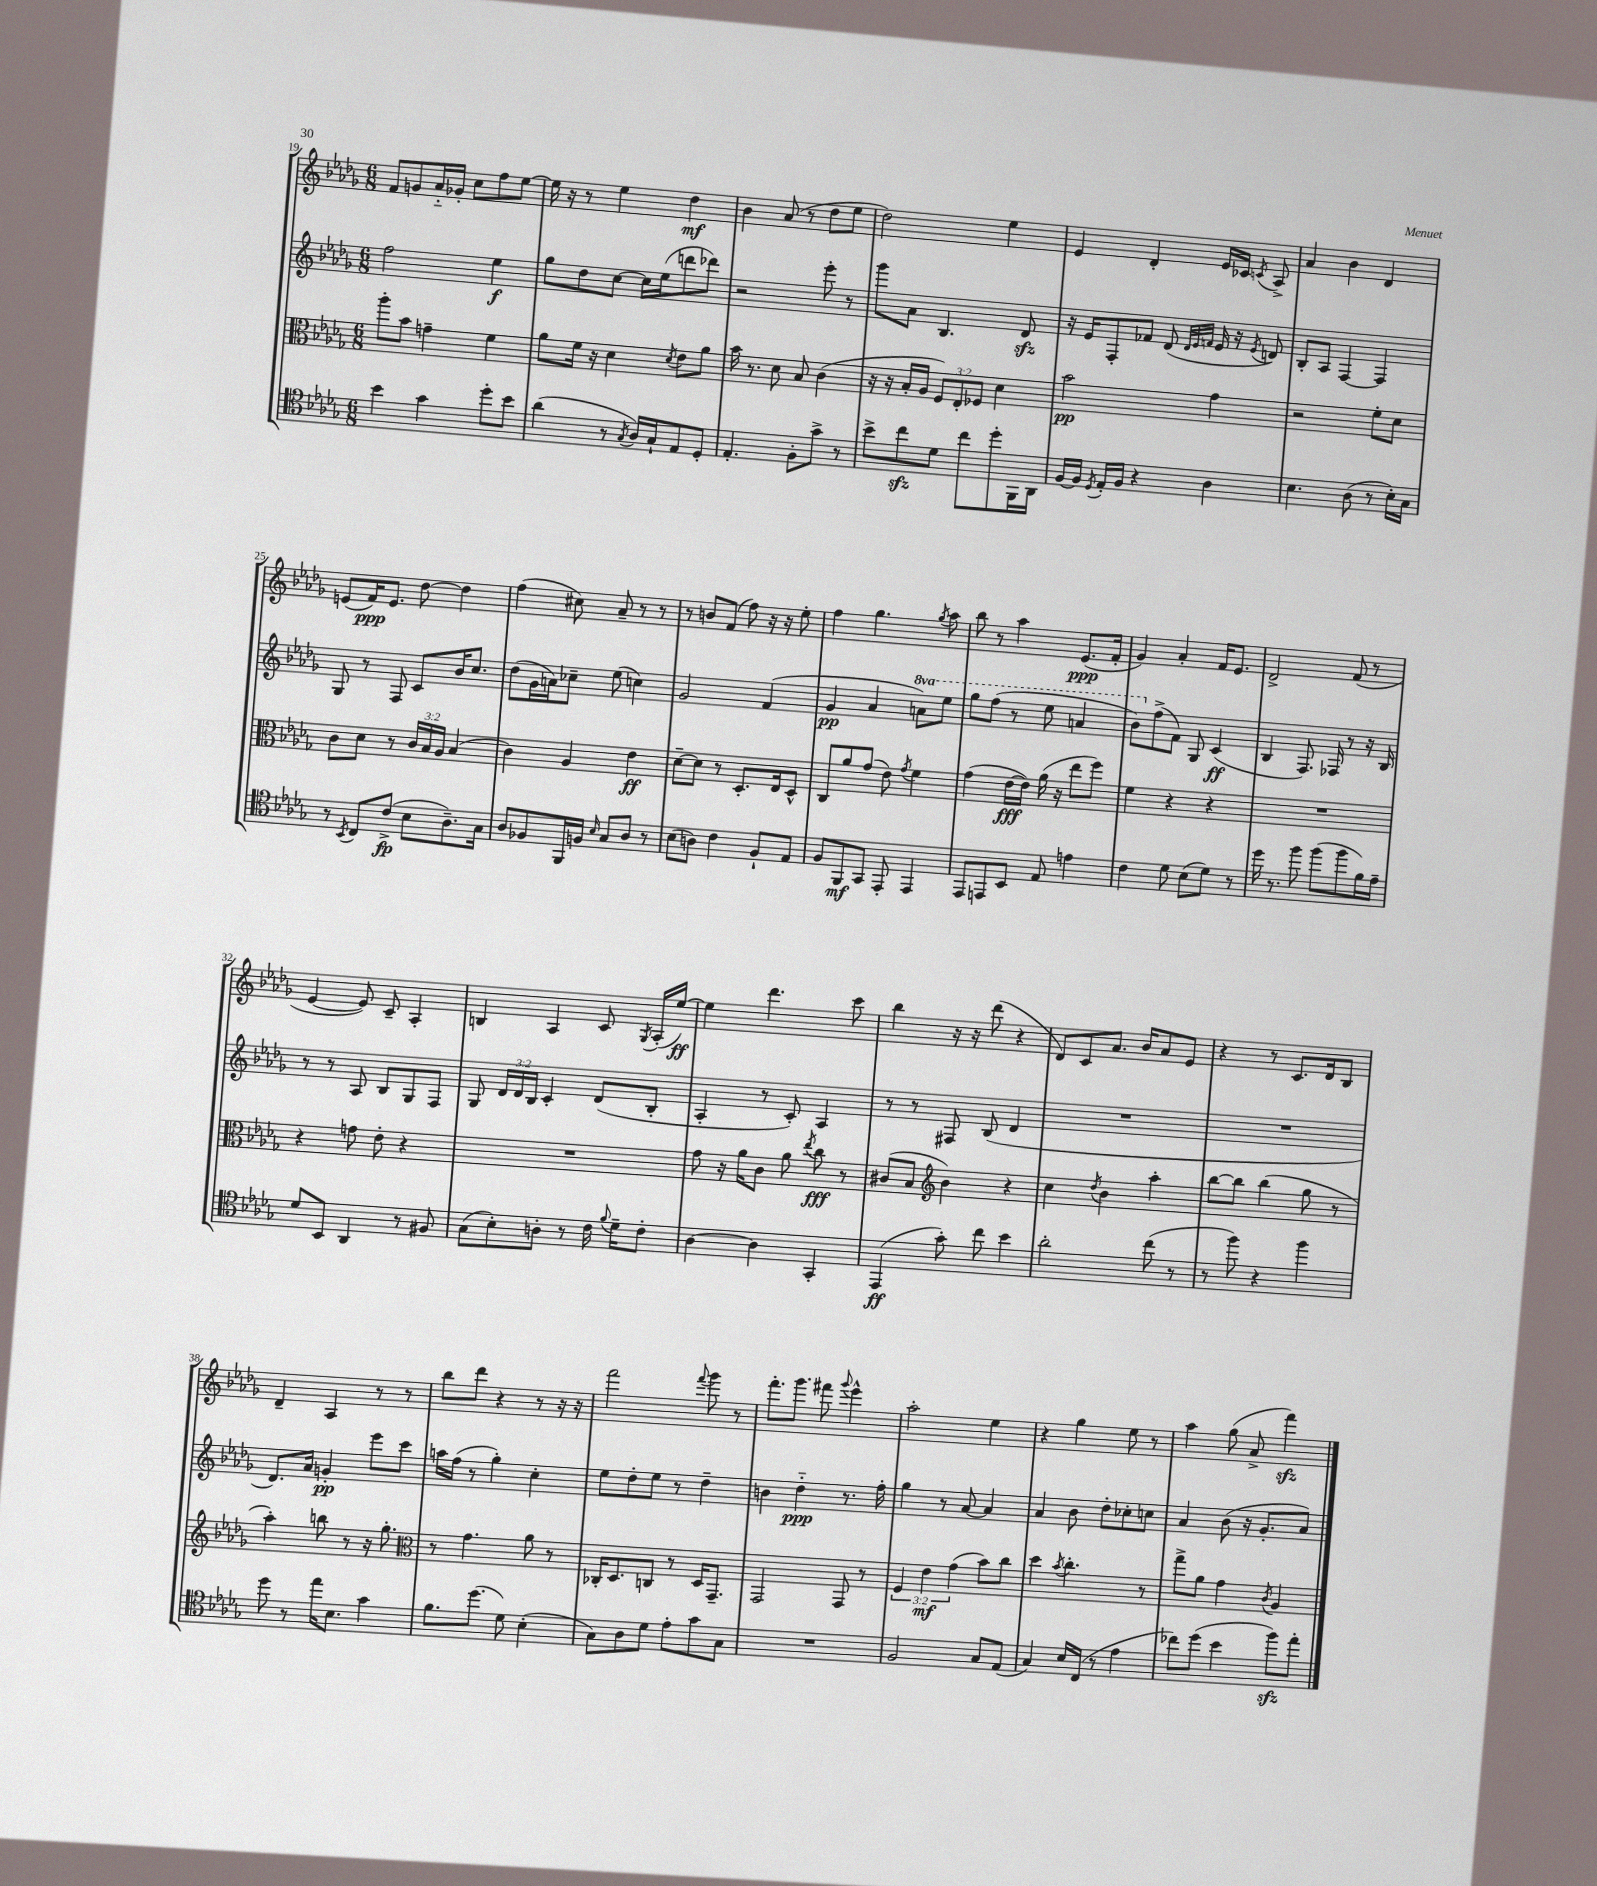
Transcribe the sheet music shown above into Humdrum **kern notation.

**kern	**kern	**kern	**kern
*staff4	*staff3	*staff2	*staff1
*clefC4	*clefC3	*clefG2	*clefG2
*k[b-e-a-d-g-]	*k[b-e-a-d-g-]	*k[b-e-a-d-g-]	*k[b-e-a-d-g-]
*M6/8	*M6/8	*M6/8	*M6/8
4b-	8aa-'	2ff	8f
.	8b-	.	8g
4g-	4g~	.	16a-'~
.	.	.	16g-'
.	.	.	8cc
8dd-'	4f	4ee-	8ff
8b-	.	.	[8ee-
=	=	=	=
(4a-	8a-	8gg-	16ee-]
.	.	.	16r
.	16f	8dd-	8r
.	16r	.	.
8r	4d-	[8cc	4ee-
8qG-	.	.	.
16A-)	.	16cc]	.
16G-`	.	(16ee-	.
.	8qd-	.	.
8E-	8e-	8ddd	4dd-
8D-'	8a-	8ddd-)	.
=	=	=	=
4.E-'	16b-	2r	4b-
.	8.r	.	.
.	8d-	.	(8a-
8F'	8B-	.	8r
8g-^	(4c	8eee-'	8dd-
8r	.	8r	8ee-
=	=	=	=
8b-^	16r	8ggg-	2dd-)
.	16r	.	.
8cc	16B-'	8a-	.
.	16A-	.	.
8d-	12F)	4.B-	.
.	12E-'	.	.
8cc	.	.	.
.	12F-	.	.
8dd-'	4d-	.	4ee-
16FF	.	8d-	.
16AA-	.	.	.
=	=	=	=
[16F	2b-	16r	4e-
16F]	.	16e-	.
8qD-	.	.	.
16E-'	.	8F'	.
16F	.	.	.
4r	.	8f-	4d-'
.	.	(8d-	.
.	.	32qqd-	.
.	.	32qqe-	.
.	.	32qqf	.
4A-	4g-	16e-	16e-
.	.	16r	16c-
.	.	8qe-	8qc
.	.	8d)	8A-^
=	=	=	=
4.B-	2r	8B-'	4a-
.	.	8A-	.
.	.	[4F	4b-
(8A-	.	.	.
8r	8f'	4F]	4d-
16B-')	8d-	.	.
16G-	.	.	.
=	=	=	=
8r	8c	8G-	(8e
8qBB-	.	.	.
8C	8d-	8r	16f)
.	.	.	8.e
(8c^	8r	8F	.
8B-	24c	8c	[8dd-
.	24B-	.	.
.	24A-	.	.
8.A-~)	(4B-	16b-	4dd-]
.	.	8.cc	.
16G-	.	.	.
=	=	=	=
8A-	4c)	(8dd-	(4ff
8F-	.	16g-	.
.	.	16a)	.
16FF	4A-	8cc-~	8cc#)
16F	.	.	.
16qqB-	.	.	.
8G-	.	(8ee-	8a-~
8A-	4e-	4cc)	8r
8r	.	.	8r
=	=	=	=
(8B-	[8d-~	2g-	8r
8A)	8d-]	.	8b
4c	8r	.	(8f
.	8.D-'	.	8ff)
8F`	.	(4f	16r
.	16E-	.	16r
8E-	8D-^^	.	8ee-'
=	=	=	=
8F	8C	4g-	4ff
8FF	8a-	.	.
8GG-	(8g-	4a-	4.gg-
8EE-'	8e-)	.	.
.	8qg-	.	.
4EE-	4f	8aa)	.
.	.	.	8qgg-
.	.	8eee-	8aa-
=	=	=	=
8EE-	(4g-	8ggg-	8bb-
8EE	.	(8fff	8r
8BB-	[16e-	8r	4aa-
.	16e-])	.	.
8E-	(16a-	8eee-	.
.	16r	.	.
4e	8ee-	4aa	(8.e-
.	8ff)	.	.
.	.	.	16f'
=	=	=	=
4c	4f	8bb-)	4g-)
.	.	(8ff^	.
8d-	4r	8f)	4a-'
(8B-	.	8G-	.
8d-)	4r	(4c	16f
.	.	.	8.e-
8r	.	.	.
=	=	=	=
16dd-	2.r	4B-	2d-^
8.r	.	.	.
8ff	.	8.F)	.
(8ff	.	.	.
.	.	16F-	.
8ff	.	8r	(8f
16f)	.	16r	8r
16e-~	.	16B-	.
=	=	=	=
8d-	4r	8r	[4e-
8BB-	.	8r	.
4AA-	8g	8A-	8e-])
.	8e-'	8B-	8c~
8r	4r	8G-	4A-'
8F#	.	8F	.
=	=	=	=
(8G-	2.r	8G-	4B
8B-')	.	24d-	.
.	.	24d-	.
.	.	24B-	.
8A'	.	4c'	4A-
8r	.	.	.
16c	.	(8d-	8c
8qqf	.	.	.
16d-~	.	.	.
.	.	.	8qG-
8c'	.	8B-'	(16A-'
.	.	.	[16ee-)
=	=	=	=
[4A-	8g-	4A-'	4ee-]
.	16r	.	.
.	16a-	.	.
4A-]	8c	8r	4.ddd-
.	8a-	8c')	.
.	8qee-	.	.
4GG-'	8cc	4A-	.
.	8r	.	8ccc
=	=	=	=
(4EE-	(8c#	8r	4bb-
.	8B-	8r	.
*	*clefG2	*	*
8g-')	4b-)	8F#	16r
.	.	.	16r
8cc	.	(8B-	(8ddd-
4b-	4r	4d-	4r
=	=	=	=
2a-'	4cc	2.r	8d-)
.	.	.	8c
.	8qdd-	.	.
.	4b-	.	8.a-
.	.	.	16b-
(8cc	4aa-'	.	8a-
8r	.	.	8e-
=	=	=	=
8r	[8bb-	2.r	4r
8ff)	8bb-]	.	.
4r	(4bb-	.	8r
.	.	.	8.c
4ff	8gg-	.	.
.	.	.	16d-
.	8r	.	8B-
=	=	=	=
8dd-	4aa-')	8.d-)	4d-~
8r	.	.	.
.	.	16a-	.
16ee-	8bb	4g'	4A-
8.B-	.	.	.
.	8r	.	.
4g-	16r	8eee-	8r
.	8.gg-'	.	.
.	.	8ccc	8r
=	=	=	=
*	*clefC3	*	*
8.f	8r	16aa	8bb-
.	.	(16ff	.
.	4.g-	8r	8ddd-
(8.dd-	.	.	.
.	.	4gg-')	4r
8d-)	.	.	.
(4B-'	8a-	4cc'	8r
.	8r	.	16r
.	.	.	16r
=	=	=	=
8G-)	16C-'	8ee-	2fff
.	8.D-	.	.
8A-	.	8dd-'	.
8d-	8C	8ee-	.
8e-'	8r	8r	.
.	.	.	8qqfff
8g-	16D-	4dd-~	8ggg-
.	8.GG-~	.	.
8G-	.	.	8r
=	=	=	=
2.r	2GG-	4b	8.fff'
.	.	.	8.ggg-
.	.	4dd-'~	.
.	.	.	8fff#
.	.	.	8qqggg-
.	8GG-	8.r	4eee-^^
.	8r	.	.
.	.	16ff'	.
=	=	=	=
2F	6F	4gg-	2aa-'
.	6e-	.	.
.	.	8r	.
.	(6g-	.	.
.	.	[8a-	.
8G-	8b-)	4a-]	4ee-
(8E-	8cc	.	.
=	=	=	=
4G-)	4dd-	4a-	4r
.	8qb-	.	.
16B-	4.cc'	8b-	4gg-
(16C	.	.	.
8r	.	8dd-'	.
4e-	.	8cc-'	8ee-
.	8r	8cc	8r
=	=	=	=
8cc-)	8gg-^	4a-	4aa-
(8dd-	8a-	.	.
4b-	4g-	(8b-	(8gg-
.	.	16r	8a-^
.	.	8.g-'	.
.	8qc	.	.
8ff)	4A-	.	4fff)
8ee-'	.	8a-)	.
==	==	==	==
*-	*-	*-	*-
